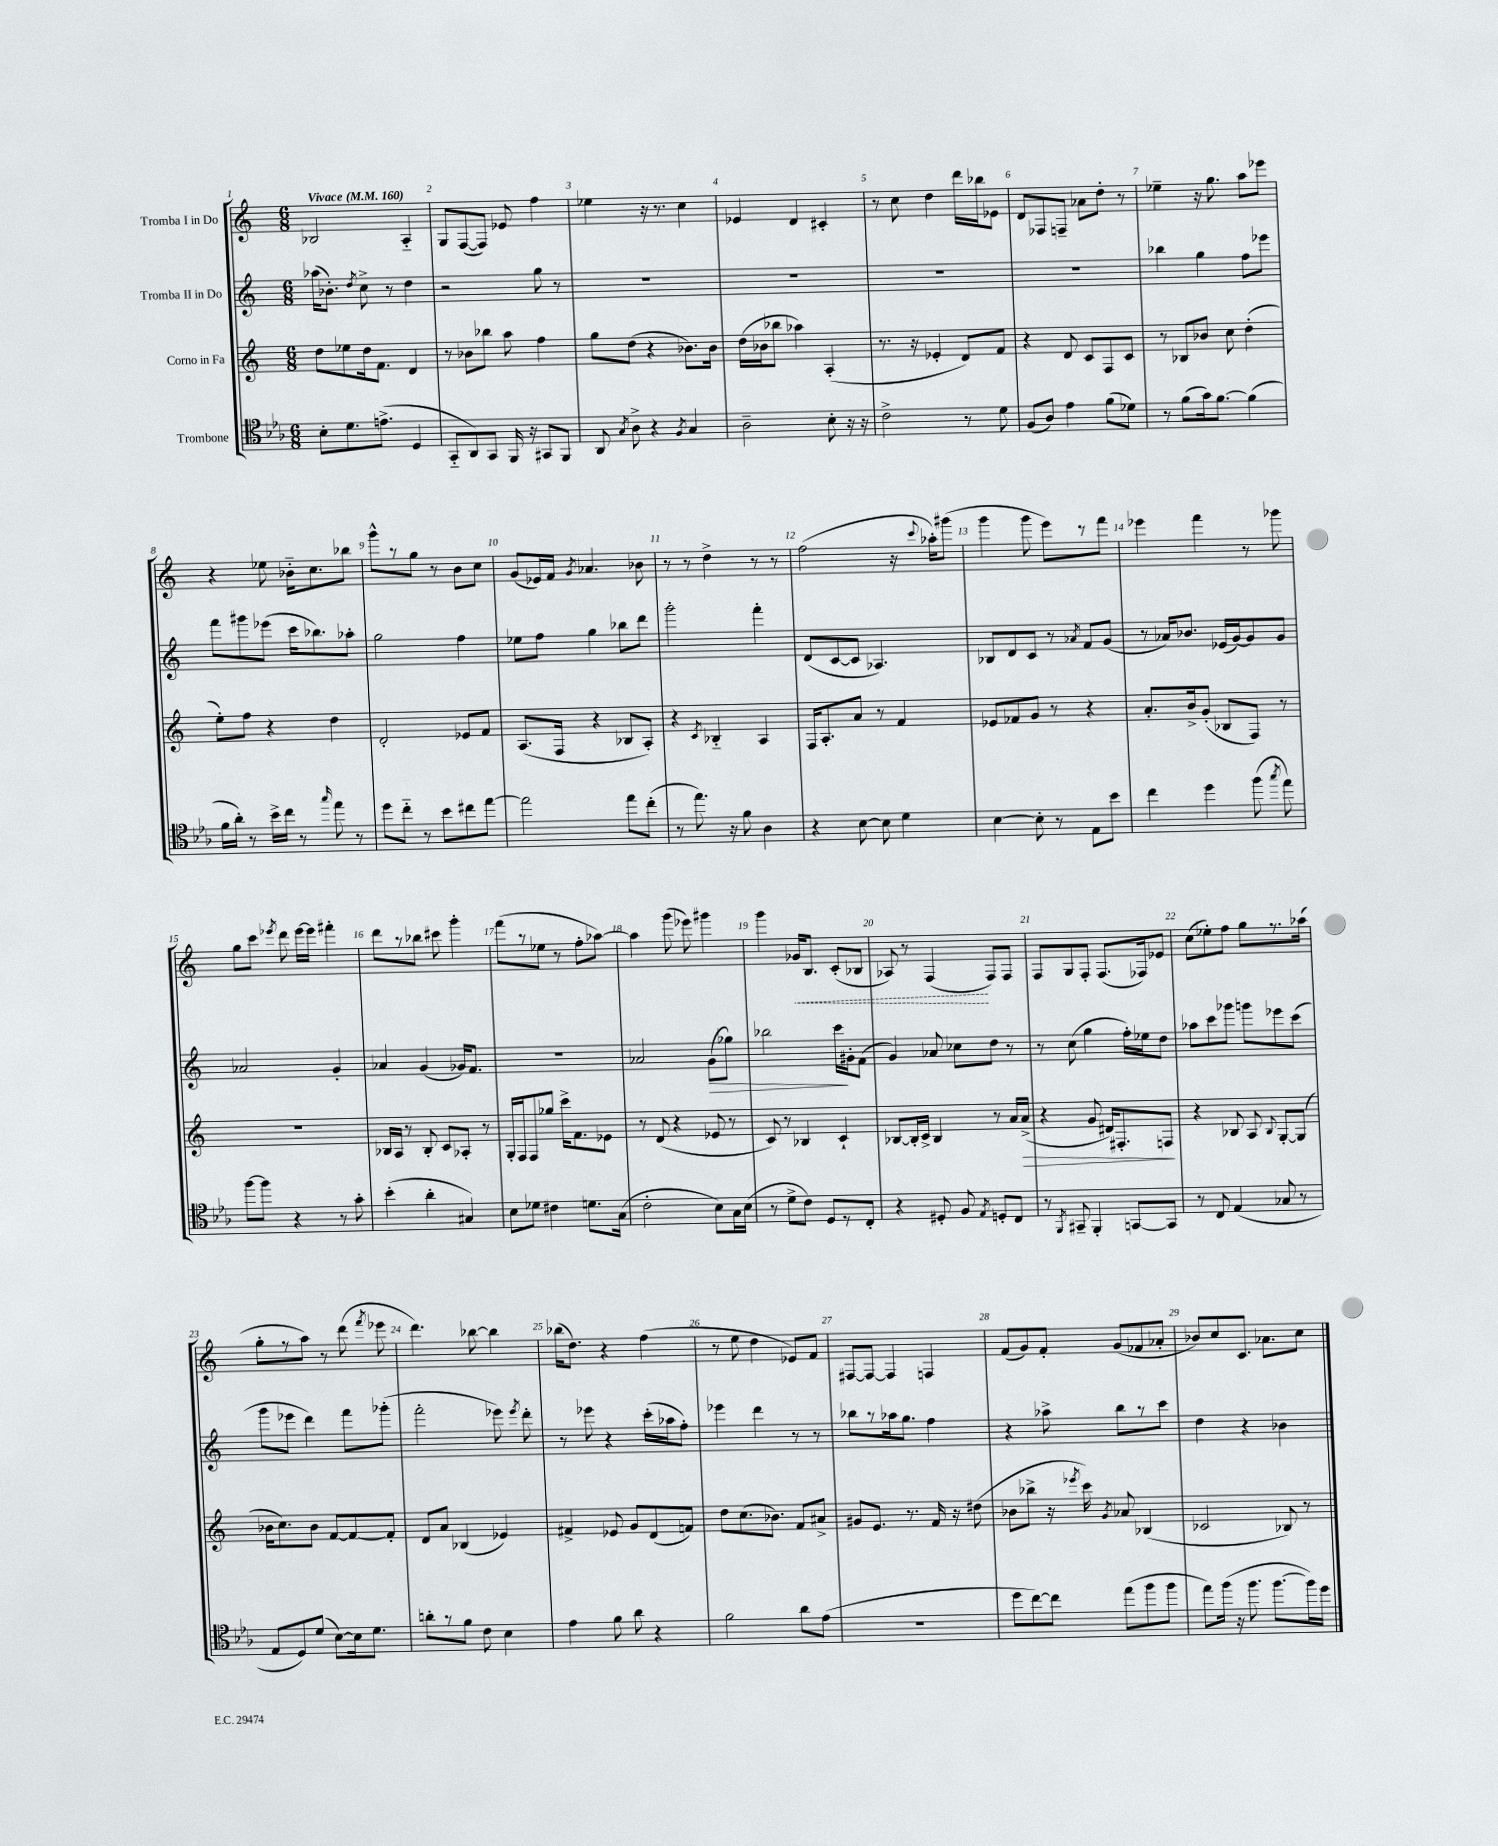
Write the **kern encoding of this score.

**kern	**kern	**kern	**kern
*staff4	*staff3	*staff2	*staff1
*clefC4	*clefG2	*clefG2	*clefG2
*k[b-e-a-]	*k[]	*k[]	*k[]
*M6/8	*M6/8	*M6/8	*M6/8
*MM160	*MM160	*MM160	*MM160
8B-'	8dd	(16aa-	2B-
.	.	8.b-')	.
8.d	8ee-	.	.
.	.	8qdd	.
.	16dd	8cc^	.
(8.e^	8.f	.	.
.	.	8r	.
4D	4d	4dd	4A'~
=	=	=	=
8GG'~	8r	2r	8G
8AA-)	8b-	.	([8F
8GG	8bb-	.	8F])
16FF	8aa	.	8e-
16r	.	.	.
8GG#	4ff	8gg	4ff
8FF	.	8r	.
=	=	=	=
8AA-	8gg	2.r	4ee-
8qG	.	.	.
8A-^	(8dd	.	.
4r	4r	.	16r
.	.	.	8.r
8qF	.	.	.
4G	8.b-)	.	4cc
.	16b-	.	.
=	=	=	=
2A-~	(16dd	2.r	4e-
.	16b-	.	.
.	8bb-	.	.
.	4aa-)	.	4d
8B-'	(4A'	.	4c#'
16r	.	.	.
16r	.	.	.
=	=	=	=
2c^	8.r	2.r	8r
.	.	.	8cc
.	16r	.	.
.	4e-'	.	4dd
8r	8d)	.	16ddd
.	.	.	16bb-
8d	8f	.	8e-
=	=	=	=
(8F	4r	2.r	8d
8A-)	.	.	8F-
4e-	8d	.	8F~
.	8c	.	8a-
(8f	8F	.	8dd'
8d-)	8c	.	8r
=	=	=	=
8r	8r	4bb-	4ee-~
(8f	8B-	.	.
16g)	8b-	4gg	16r
[8.f	.	.	8.gg
.	8cc	.	.
(4f]	(4dd'	8ff	8aa
.	.	8eee-	8eee-
=	=	=	=
16f	8ee')	8fff	4r
16a-')	.	.	.
8r	8ff	8ggg#	.
16b-^	4r	(8eee-	8ee-
16cc	.	.	.
8r	.	16ccc	16b-'~
.	.	8.bb-)	8.cc
16qqgg	.	.	.
8ee-	4dd	.	.
8r	.	8aa-'	8bb-
=	=	=	=
8dd	2d'	2gg	8ggg^^
8cc'~	.	.	8r
8r	.	.	8gg
8b-	.	.	8r
8cc#	8e-	4ff	8b
[8ee-	8f	.	8cc
=	=	=	=
2ee-]	(8.A	8ee-	(8g
.	.	8ff	16e-)
.	16F	.	16f
.	.	.	8qg
.	4r	4gg	4.a-
8ee-	8B-	8bb-	.
(8cc'	8A')	8ddd	8b-
=	=	=	=
8r	4r	2ggg'	8r
8.ee-)	.	.	8r
.	8qc	.	.
.	4B-'~	.	4dd^
16r	.	.	.
8f	.	.	.
4A-	4A	4fff'	8r
.	.	.	8r
=	=	=	=
4r	16F	(8d	(2ff
.	8.A'	.	.
.	.	[8c	.
[8B-	8a	8c]	.
8B-]	8r	4.A-)	.
4d	4f	.	16r
.	.	.	8qqccc
.	.	.	16aa-')
.	.	.	(8ggg#
=	=	=	=
[4B-	8e-	8B-	4ggg
.	8f-	8d	.
8B-']	8g	8c	8ggg
8r	8r	8r	8eee)
.	.	8qa-	.
8E-	4r	8f	8r
8b-	.	(8g	8fff
=	=	=	=
4cc	8.a'	8r	4eee-
.	.	16a-)	.
.	16b^	8.b-	.
4dd	(8g'	.	4fff
.	8B-	(16e-	.
.	.	[16g)	.
(8ff	8F)	8g]	8r
8qgg	.	.	.
8ee-)	8r	8g	8ggg-
=	=	=	=
[8ff	2.r	2a-	8gg
8ff]	.	.	8ccc
.	.	.	8qeee-
4r	.	.	8ddd
.	.	.	[16eee-
.	.	.	16eee-]
8r	.	4g'	4fff#'
8g'	.	.	.
=	=	=	=
(4b-'	16B-	4a-	8ddd
.	16A	.	.
.	8r	.	8r
4a-'	8B-'	(4g	8bb-
.	8c	.	8ccc#
4G#)	8A-'	16g-)	4ggg'
.	.	8.f	.
.	8r	.	.
=	=	=	=
8B-	16G'	2.r	(8fff
.	16F	.	.
8d-	8F	.	8r
4c#	8gg-	.	8ee-
.	16ccc^	.	8r
.	8.f	.	.
8.d	.	.	8ff'
.	8e-	.	[8aa-)
(16G	.	.	.
=	=	=	=
2c'	8r	2a-	4aa-]
.	(8d	.	.
.	4r	.	(8ggg
.	.	.	8eee-)
8B-)	8e-	(8g	4ggg#
16G	8r	8gg-)	.
(16B-	.	.	.
=	=	=	=
8r	8c)	2bb-	4ggg
8d^	8r	.	.
8c)	4B-	.	16g-
.	.	.	8.B
8D	.	.	.
8r	4c`	16ccc	(8c'
.	.	16g#'	.
8C'	.	(8f	8B-
=	=	=	=
4r	[8B-	4g)	8A-)
.	16B-']	.	8r
.	16c^	.	.
8D#'	4B-	8a-	(4F
8F	.	8cc-	.
8qE-	.	.	.
8D'	8r	8dd	8F)
8C	16a	8r	8F
.	(16a^	.	.
=	=	=	=
8r	4r	8r	8F
8qFF	.	.	.
8GG#~	.	(8cc	8G
4FF'	8g	4gg	8F'
.	16d#)	.	(8.F
.	8.F#'	.	.
[8GG	.	16ff')	.
.	.	16ee-	16F-)
8GG]	8F	8dd	8e-
=	=	=	=
8r	4r	8aa-	(8cc
8C	.	8ccc	8ee-')
(4E-	8B-	8ggg-	8ff
.	8A	8ggg	8gg
.	8qqB-	.	.
8G-	[8G'	8eee-	8.r
8r	(8G]	(8ccc	.
.	.	.	(16aa-
=	=	=	=
8E-	16b-	8ggg	8gg'
.	8.cc)	.	.
8D)	.	8eee-	8r
(8d	8b-	4ddd)	8aa)
[8B-)	[8f	.	8r
16B-]	8f_	8fff	(8ddd
8.d	.	.	.
.	.	.	8qfff
.	8f']	(8ggg-'	8eee-
=	=	=	=
8a'	8d	2fff'	4.ddd)
8r	8a	.	.
8f	(4B-	.	.
8c	.	.	[8bb-
4B-	4e-)	8eee-)	4bb-]
.	.	8qeee-	.
.	.	8ddd'	.
=	=	=	=
4e-	4f#^	8r	(16bb-
.	.	.	8.dd)
.	.	8eee-	.
8f	8e-	4r	4r
8a-	8g	.	.
4r	(8d	(16ccc'	(4ff
.	.	16aa-	.
.	8f)	8ff')	.
=	=	=	=
2f	8dd	4eee-	8r
.	(8.cc	.	8ee
.	.	4ddd	4dd
.	8.b-)	.	.
8a-	8f	8r	8e-)
(8e-	8a#^	8r	8f
=	=	=	=
2.r	8g#	8bb-	[8F#
.	8.e	8r	8F#_
.	.	16aa-	4F#]
.	8.r	8.gg	.
.	16f	4ff	4F
.	16r	.	.
.	(8dd#	.	.
=	=	=	=
8dd	8b-	4r	(8f
[8cc)	8bb-^	.	8g)
8cc]	16r	8aa-^	8f'
.	8qeee-	.	.
.	16ccc)	.	.
.	8qg	.	.
(8ee-	8a-	8bb	(8g
8ff	(4B-	8r	8f-
8ff	.	8ccc	8a-'
=	=	=	=
8ee-)	2c-	4dd	8b-)
(16ff	.	.	8cc
16r	.	.	.
8.ff	.	4r	8.c
[8.ff	.	.	8.a-
.	8B-)	4b-	.
16ff])	8r	.	8cc
16dd	.	.	.
==	==	==	==
*-	*-	*-	*-
